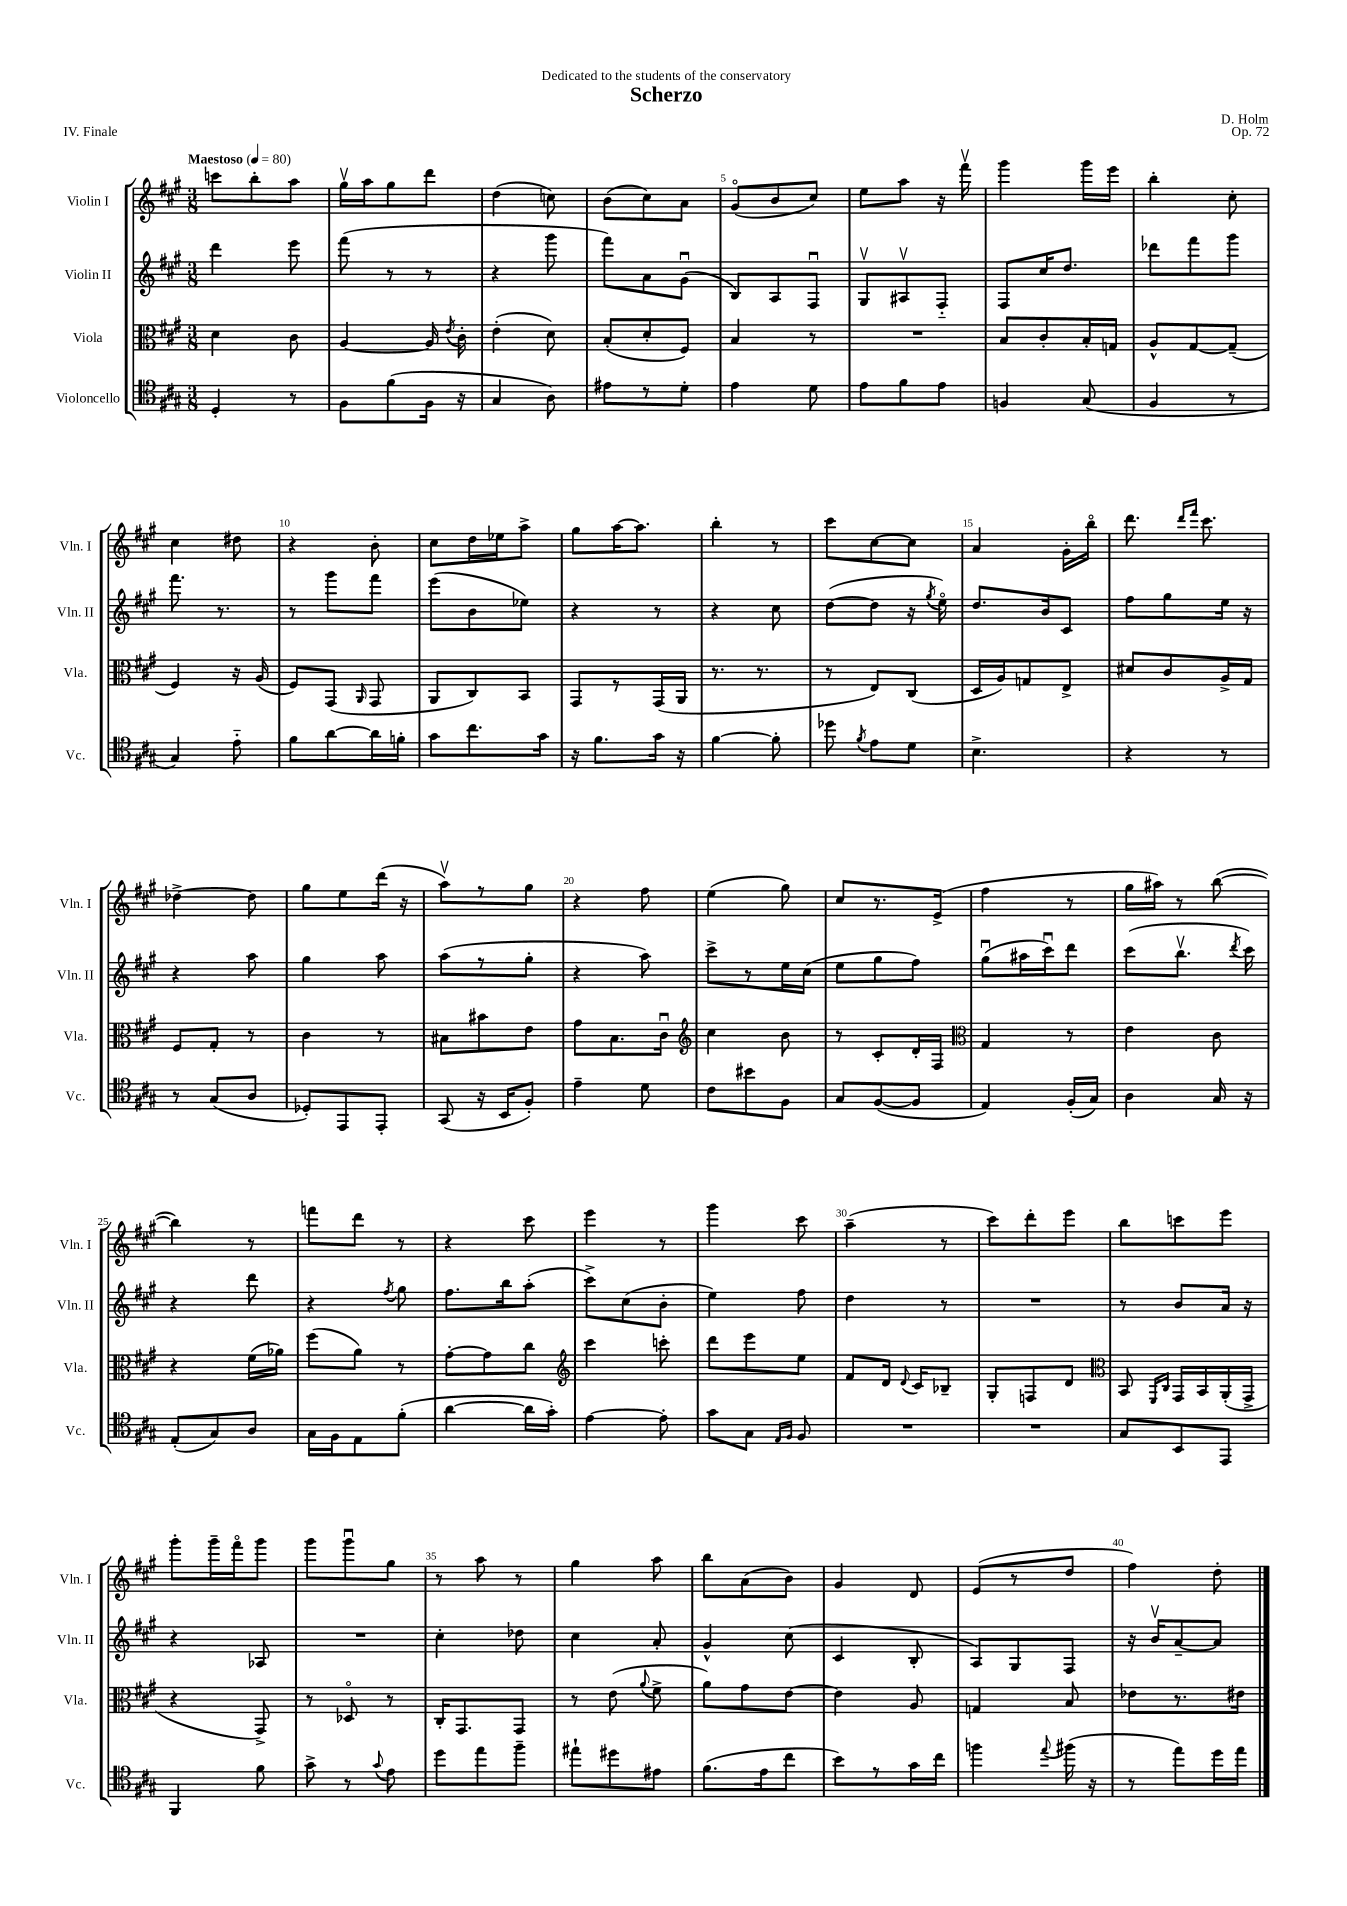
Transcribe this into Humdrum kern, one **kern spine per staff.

**kern	**kern	**kern	**kern
*staff4	*staff3	*staff2	*staff1
*clefC4	*clefC3	*clefG2	*clefG2
*k[f#c#g#]	*k[f#c#g#]	*k[f#c#g#]	*k[f#c#g#]
*M3/8	*M3/8	*M3/8	*M3/8
*MM80	*MM80	*MM80	*MM80
4D'	4d	4ddd	8ccc
.	.	.	8bb'
8r	8c#	8eee	8aa
=	=	=	=
8F#	[4A	(8fff#	16gg#v
.	.	.	16aa
(8f#	.	8r	8gg#
16F#	16A]	8r	8ddd
.	8qe	.	.
16r	16c#'	.	.
=	=	=	=
4G#	(4e'	4r	(4dd
8A)	8d)	8ggg#	8cc)
=	=	=	=
8e#	(8B'	8fff#)	(8b
8r	8d'	8a	8cc#)
8d'	8F#)	(8g#u	8a
=	=	=	=
4e	4B	8B)	(8g#o
.	.	8A	8b
8d	8r	8F#u	8cc#)
=	=	=	=
8e	4.r	8G#v	8ee
8f#	.	8A#v	8aa
8e	.	8F#'~	16r
.	.	.	16fff#v
=	=	=	=
4F	8B	8F#	4ggg#
.	8c#'	16cc#	.
.	.	8.dd	.
(8G#	16B'	.	16ggg#
.	16G	.	16eee
=	=	=	=
4F#	8A^^	8ddd-	4bb'
.	[8G#	8fff#	.
8r	(8G#~]	8ggg#	8cc#'
=	=	=	=
4G#)	4F#)	8.fff#	4cc#
.	.	8.r	.
8e'~	16r	.	8dd#
.	(16A	.	.
=	=	=	=
8f#	8F#)	8r	4r
[8a	(8GG#	8ggg#	.
.	16qqAA	.	.
16a]	8GG#	8fff#	8b'
16f'	.	.	.
=	=	=	=
8g#	8AA	(8eee	8cc#
8.cc#	8C#)	8b	16dd
.	.	.	16ee-
.	8BB	8ee-)	8aa^
16g#	.	.	.
=	=	=	=
16r	8GG#	4r	8gg#
8.f#	.	.	.
.	8r	.	[16aa
.	.	.	8.aa]
16g#	(16GG#	8r	.
16r	16AA	.	.
=	=	=	=
[4f#	8.r	4r	4bb'
.	8.r	.	.
8f#']	.	8cc#	8r
=	=	=	=
8dd-	8r	([8dd	8ccc#
8qf#	.	.	.
8e	8E)	8dd]	[8cc#
8d	(8C#	16r	8cc#]
.	.	8qgg#	.
.	.	16eeo)	.
=	=	=	=
4.B^	16D	8.dd	4a
.	16A)	.	.
.	8G	.	.
.	.	16b	.
.	8E^	8c#	16g#'
.	.	.	16bbo
=	=	=	=
4r	8d#	8ff#	8.ddd
.	8c#	8gg#	.
.	.	.	16qqddd
.	.	.	16qqfff#
.	.	.	8.ccc#
8r	16A^	16ee	.
.	16G#	16r	.
=	=	=	=
8r	8F#	4r	[4dd-^
(8G#	8G#'	.	.
8A	8r	8aa	8dd-]
=	=	=	=
8D-')	4c#	4gg#	8gg#
8EE	.	.	8ee
8EE'	8r	8aa	(16ddd
.	.	.	16r
=	=	=	=
(8GG#	8B#	(8aa	8aav)
16r	8b#	8r	8r
16BB	.	.	.
8F#')	8e	8gg#'	8gg#
=	=	=	=
4e~	8g#	4r	4r
.	8.B	.	.
8d	.	8aa)	8ff#
.	16c#u	.	.
=	=	=	=
*	*clefG2	*	*
8c#	4cc#	8ccc#^	(4ee
8b#	.	8r	.
8F#	8b	16ee	8gg#)
.	.	(16cc#	.
=	=	=	=
8G#	8r	8ee	8cc#
([8F#	8c#'	8gg#	8.r
8F#]	16d'	8ff#)	.
.	16F#	.	(16e^
=	=	=	=
*	*clefC3	*	*
4E)	4G#	(8gg#u	4ff#
.	.	16aa#	.
.	.	16ccc#u)	.
(16F#'	8r	8ddd	8r
16G#)	.	.	.
=	=	=	=
4A	4e	(8ccc#	16gg#
.	.	.	16aa#)
.	.	8.bbv	8r
16G#	8c#	.	([8bb
.	.	8qddd	.
16r	.	16ccc#)	.
=	=	=	=
(8E'	4r	4r	4bb])
8G#)	.	.	.
8A	(16f#	8ddd	8r
.	16a-)	.	.
=	=	=	=
16G#	(8ff#	4r	8fff
16F#	.	.	.
8E	8a)	.	8ddd
.	.	8qff#	.
(8f#'	8r	8gg#	8r
=	=	=	=
[4a	[8g#'	8.ff#	4r
.	8g#]	.	.
.	.	16bb	.
16a]	8cc#	(8aa'	8ccc#
16g#')	.	.	.
=	=	=	=
*	*clefG2	*	*
[4e	4ccc#	8ccc#^)	4eee
.	.	(8cc#	.
8e']	8ccc'	8b'	8r
=	=	=	=
8g#	8ddd	4ee)	4ggg#
8G#	8eee	.	.
16qqE	.	.	.
16qqF#	.	.	.
8F#	8ee	8ff#	8ccc#
=	=	=	=
4.r	8f#	4dd	(4aa~
.	16d	.	.
.	8qqd	.	.
.	16c#	.	.
.	8B-~	8r	8r
=	=	=	=
4.r	8G#'	4.r	8ccc#)
.	8F	.	8ddd'
.	8d	.	8eee
=	=	=	=
*	*clefC3	*	*
8G#	8BB	8r	8bb
.	16qqFF#	.	.
.	16qqC#	.	.
8BB	16GG#	8b	8ccc
.	16BB	.	.
8EE	(16AA'	16a	8eee
.	16GG#^	16r	.
=	=	=	=
4FF#	4r	4r	8ggg#'
.	.	.	16ggg#~
.	.	.	16fff#o
8f#	8GG#^)	8A-	8ggg#
=	=	=	=
8g#^	8r	4.r	8ggg#
8r	8D-o	.	8ggg#u
8qqg#	.	.	.
8e	8r	.	8gg#
=	=	=	=
8dd	16C#'	4cc#'	8r
.	8.GG#	.	.
8ee	.	.	8aa
8ff#~	8GG#	8dd-	8r
=	=	=	=
8ee#`	8r	4cc#	4gg#
8dd#	(8e	.	.
.	8qqa	.	.
8e#	8f#^	8a'	8aa
=	=	=	=
(8.f#	8a)	4g#^^	8bb
.	8g#	.	(8a
16e	.	.	.
8cc#	[8e	(8cc#	8b)
=	=	=	=
8b)	4e]	4c#	4g#
8r	.	.	.
16g#	8A	8B'	8d
16cc#	.	.	.
=	=	=	=
4ff	4G	8A)	(8e
.	.	8G#	8r
8qqee	.	.	.
(16ff#	8B	8F#	8dd
16r	.	.	.
=	=	=	=
8r	8e-	16r	4ff#)
.	.	16bv	.
8ee)	8.r	[8a~	.
16dd	.	8a]	8dd'
16ee	16e#	.	.
==	==	==	==
*-	*-	*-	*-
